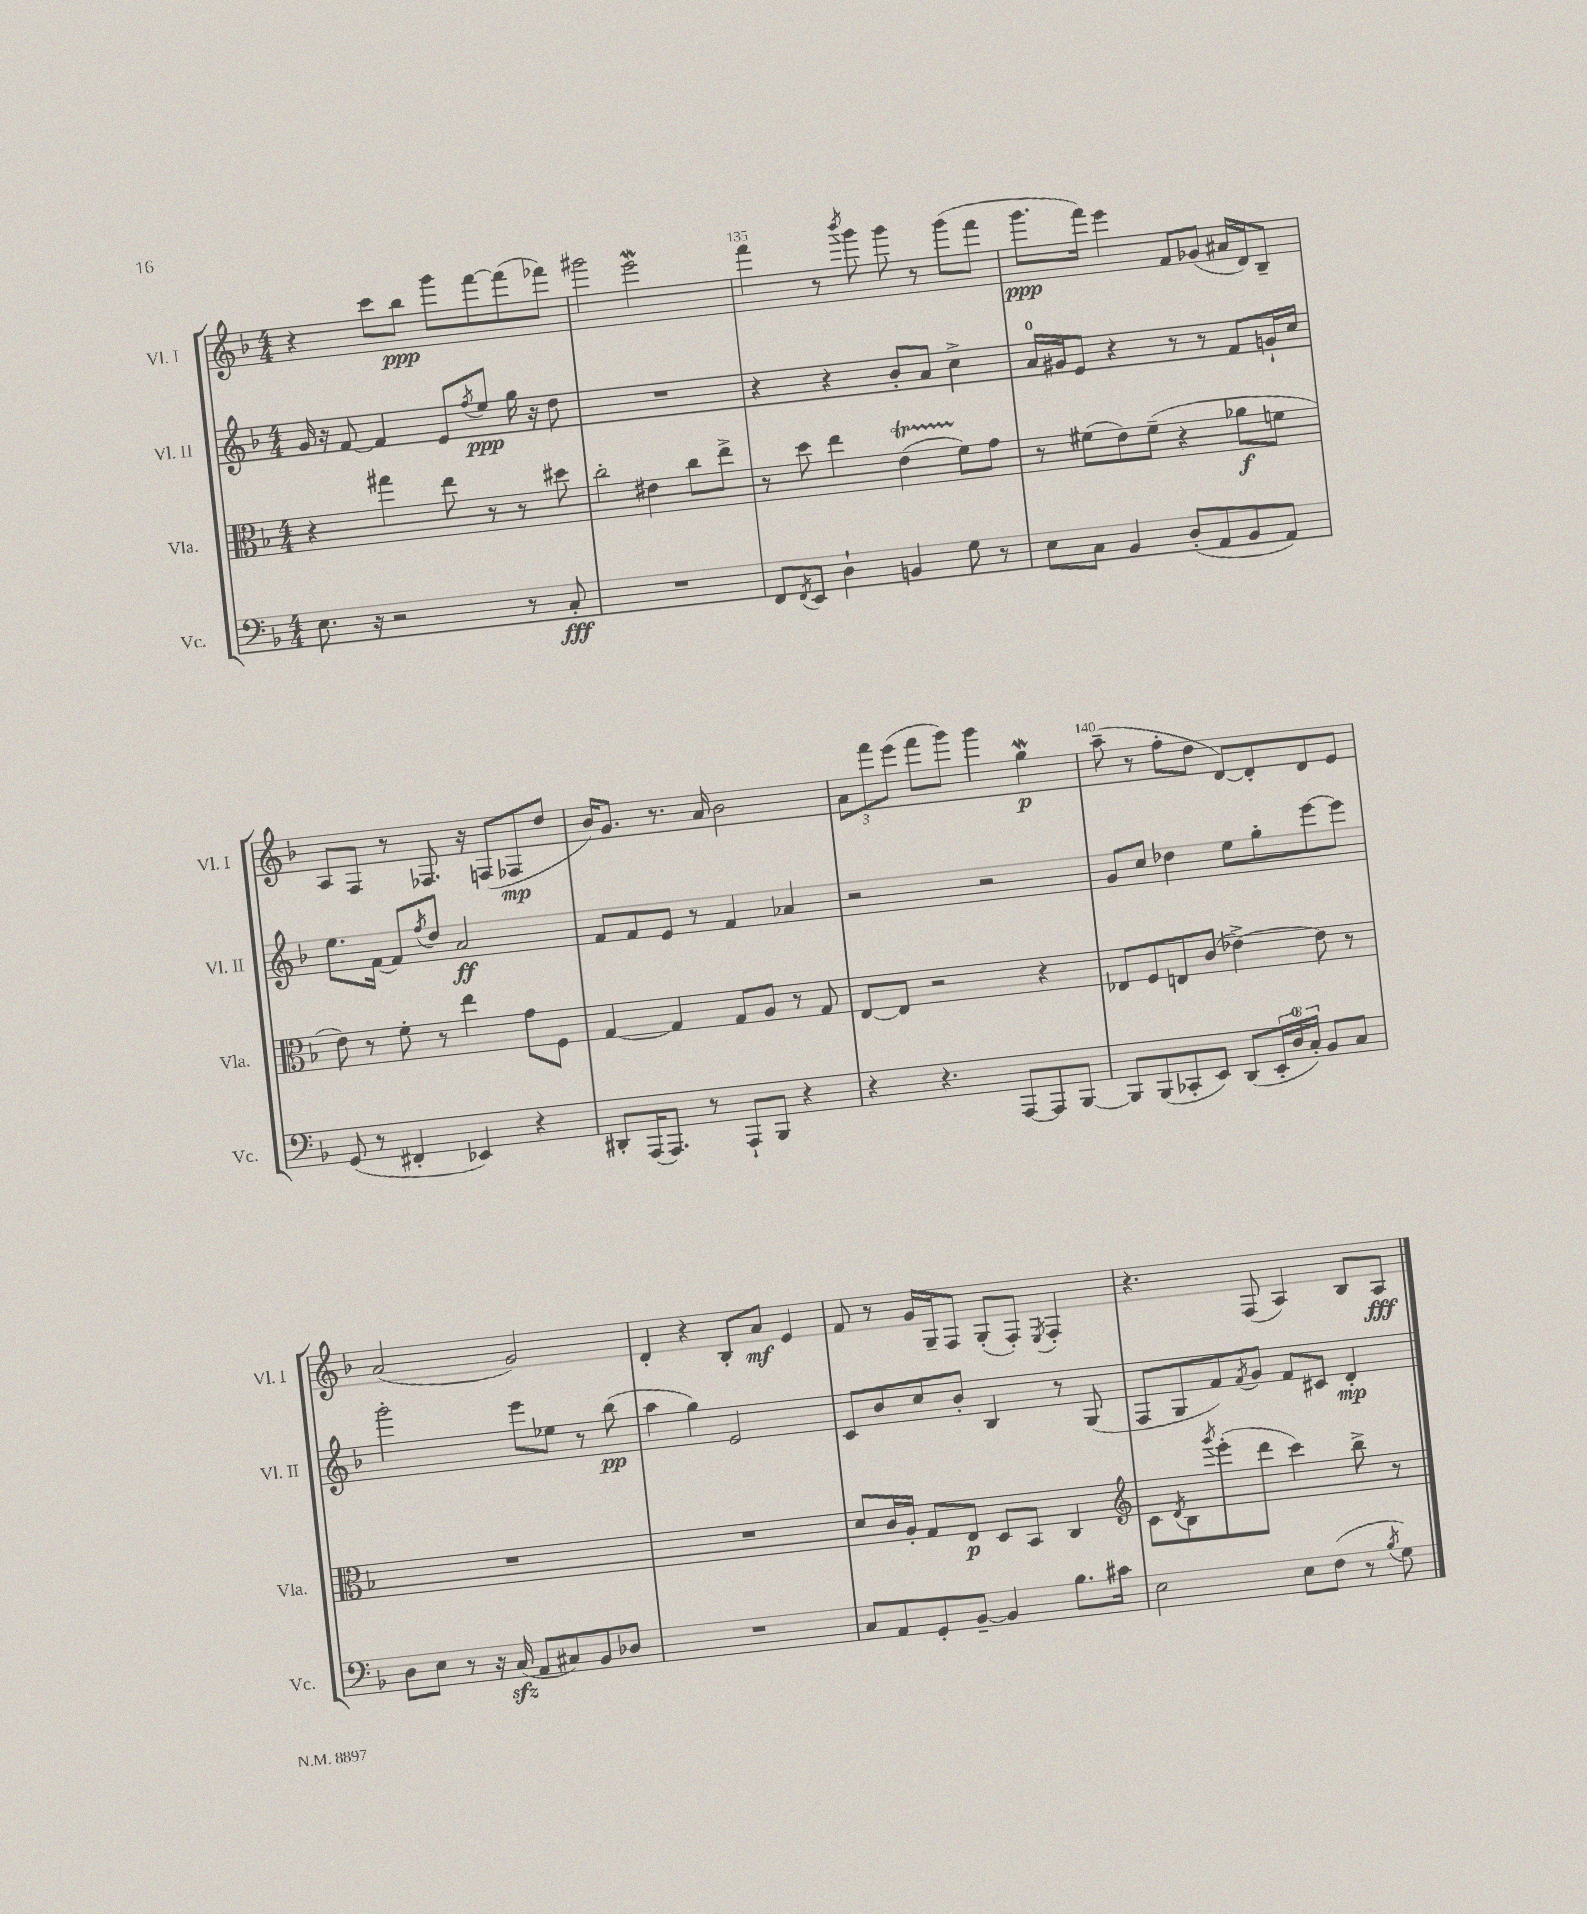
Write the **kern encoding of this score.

**kern	**kern	**kern	**kern
*staff4	*staff3	*staff2	*staff1
*clefF4	*clefC3	*clefG2	*clefG2
*k[b-]	*k[b-]	*k[b-]	*k[b-]
*M4/4	*M4/4	*M4/4	*M4/4
8.E\	4r	16g/	4r
.	.	16r	.
.	.	[8f/	.
16r	.	.	.
2r	4gg#\	4f/]	8ccc\L
.	.	.	8bb-\J
.	8ee\	8e/L	8ggg\L
.	.	8qff/	.
.	8r	8ee/J	[8fff\
8r	8r	16gg\	(8fff\]
.	.	16r	.
8C'/	8dd#\	8dd\	8fff-\J)
=	=	=	=
1r	2cc'\	1r	2ggg#\
.	4e#\	.	2eee\
.	8cc\L	.	.
.	8ee^\J	.	.
=	=	=	=
8FF/L	8r	4r	4fff\
8qFF/	.	.	.
8EE/J	8dd\	.	.
4D`\	4ee\	4r	8r
.	.	.	8qbbb-/
.	.	.	8ggg\
4BB/	(4e\	8b-'/L	8ggg\
.	.	8a/J	8r
8G\	8f\L)	4cc^\	(8ggg\L
8r	8g\J	.	8fff\J
=	=	=	=
8E\L	8r	16a/LL	8.ggg\L
.	.	16g#/J	.
8C\J	(8f#\L	8e/J	.
.	.	.	16fff\Jk)
4BB-/	8e\)	4r	4eee\
.	(8f#~\J	.	.
(8D'/L	4r	8r	8f/L
8AA/	.	8r	(8g-/J
8BB-/	8a-\L	8f/L	16a#/LL
.	.	.	16d/J)
8AA/J)	8f\J	16g`/L	8B-~/J
.	.	16cc/JJ	.
=	=	=	=
(8GG/	8e\)	8.ee\L	8A/L
8r	8r	.	8F/J
.	.	[16f\Jk	.
4FF#'/	8f'\	8f/]L	8r
.	.	8qff/	.
.	8r	8dd/J	8.F-/
4EE-/)	4ee\	2a/	.
.	.	.	16r
.	.	.	(8F/L
4r	8g\L	.	8F-/
.	8F\J	.	8dd/J
=	=	=	=
8DD#'/L	[4G/	8f/L	16b-/LK)
.	.	.	8.g/J
(16AAA/K	.	8f/	.
8.AAA/J)	.	.	.
.	4G/]	8e/J	8.r
8r	.	8r	.
.	.	.	16a/
8AAA`/L	8G/L	4f/	2b-\
8BBB-/J	8A/J	.	.
4r	8r	4a-/	.
.	8G/	.	.
=	=	=	=
4r	[8E/L	2r	12a\L
.	.	.	12fff\
.	8E/]J	.	.
.	.	.	(12eee\J
4.r	2r	.	8fff\L
.	.	.	8ggg\J)
.	.	2r	4ggg\
[8AAA/L	.	.	.
8AAA/]	4r	.	4gg\
[8BBB-/J	.	.	.
=	=	=	=
8BBB-/]L	8E-/L	8g/L	(8aa~\
(8BBB-/	8F/	8cc/J	8r
8CC-'/	8E/	4dd-\	8ff'\L
8EE/J)	(8c/J	.	8dd\J
(8DD/L	[4e-^\)	8ee\L	[8d/L)
24EE'/L	.	8gg'\	8d'/]
24D/	.	.	.
24C'/JJ)	.	.	.
8BB-/L	8e-\]	[8eee\	8d/
8C/J	8r	8eee\]J	8e/J
=	=	=	=
8D\L	1r	2ggg'\	(2a/
8E\J	.	.	.
8r	.	.	.
16r	.	.	.
(16C/	.	.	.
8AA/L	.	8eee\L	2g/)
8C#/)	.	8ee-\J	.
8BB-/	.	8r	.
8D-/J	.	(8bb-\	.
=	=	=	=
1r	1r	4aa\	4d'/
.	.	4gg\)	4r
.	.	2e/	8B-'/L
.	.	.	8a/J
.	.	.	4e/
=	=	=	=
8C/L	8d/L	8c/L	8f/
8AA/	16c/L	8b-/	8r
.	16A'/JJ	.	.
8GG'/	8G/L	8cc/	16g/LL
.	.	.	16G~/J
[8BB-~/J	8E/J	8b-'/J	8F/J
4BB-/]	8D/L	4B-/	(8G'/L
.	8BB-/J	.	8F'/J)
.	.	.	8qE/
8.B-\L	4C/	8r	4F'/
.	.	(8G/	.
16c#\Jk	.	.	.
=	=	=	=
*	*clefG2	*	*
2E\	8c\L	8F/L	4.r
.	8qd/	.	.
.	8B-\	8G/	.
.	8qggg/	.	.
.	(8eee'\	8f/)	.
.	.	8qf/	.
.	8ddd\J	8g/J	(8F/
8E\L	4ccc\)	8f/L	4A/)
(8F\J	.	8c#/J	.
8r	8bb-^\	4d'/	8B-/L
8qB-/	.	.	.
8G\)	8r	.	8A/J
==	==	==	==
*-	*-	*-	*-
